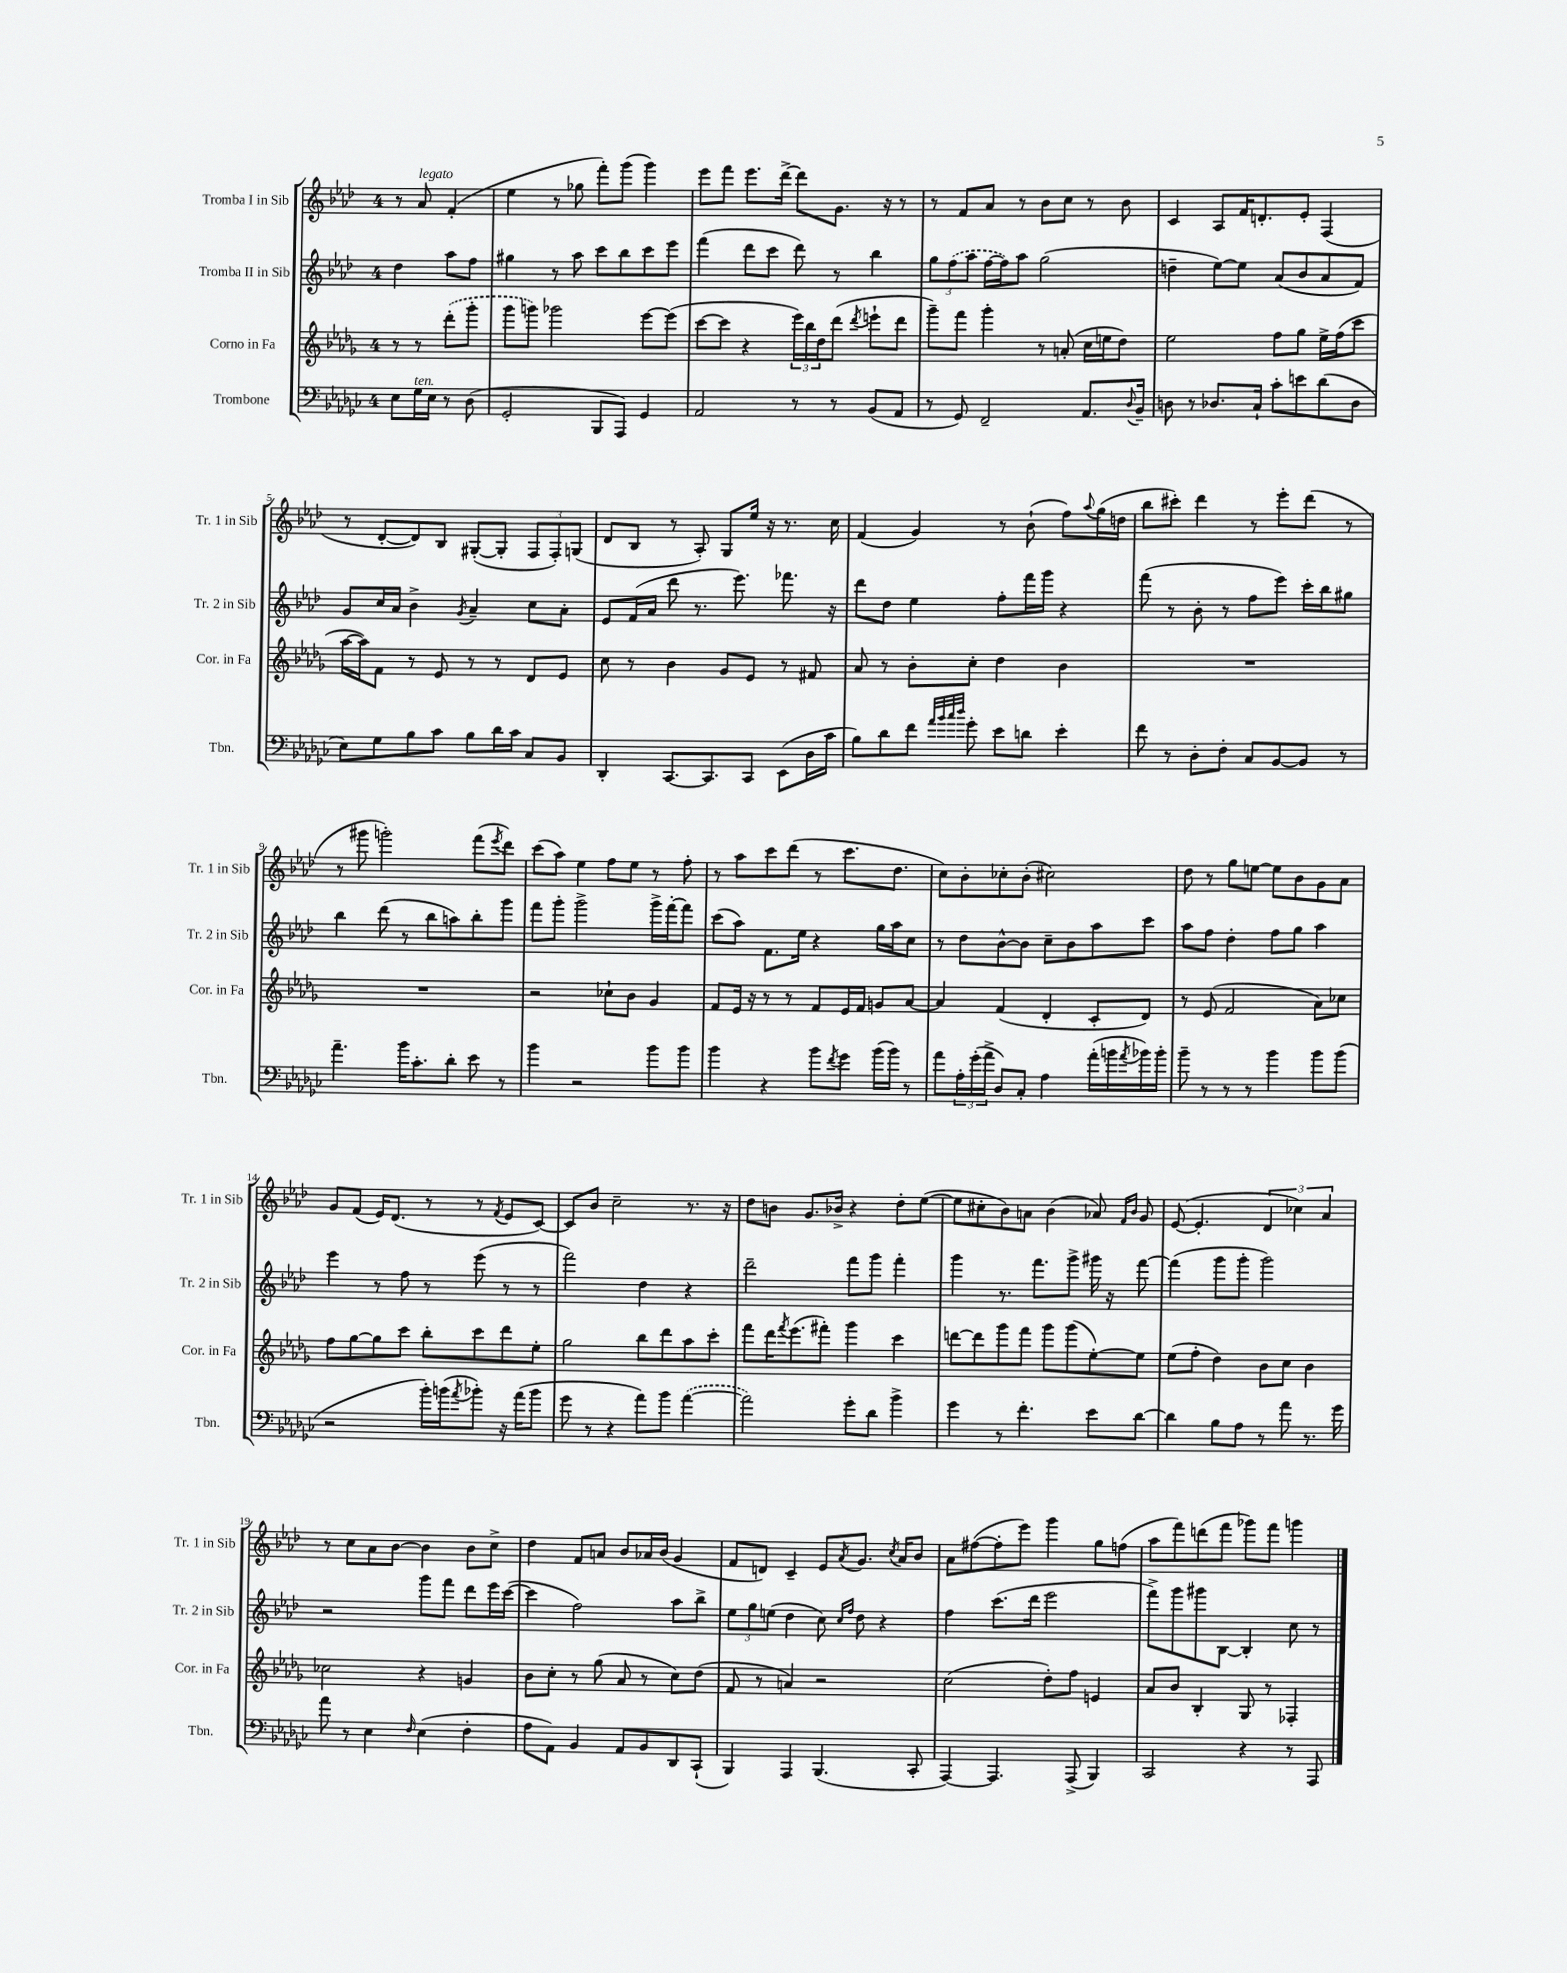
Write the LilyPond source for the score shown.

<<
\new StaffGroup <<
\new Staff = "s0" \with { instrumentName = "Tromba I in Sib" shortInstrumentName = "Tr. 1 in Sib" } {
    \clef treble \key aes \major \once \override Staff.TimeSignature.style = #'single-digit \time 4/4 \partial 2
    r8 aes'8^\markup { \italic "legato" } f'4-.( |
    ees''4 r8 ges''8 f'''8-.) g'''8( g'''4) |
    ees'''8 f'''8 ees'''8. des'''16~-> des'''8 g'8. r16 r8 |
    r8 f'8 aes'8 r8 bes'8 c''8 r8 bes'8 |
    c'4 aes8 f'16 d'8.-. ees'8-. f4( |
    r8 des'8~-. des'8) bes8 gis8~-.( gis8-. \tuplet 3/2 { f8 f8-.) g8( } |
    des'8 bes8 r8 aes8-.) g8 ees''16 r16 r8. c''16 |
    f'4( g'4) r8 bes'8-!( f''8) \appoggiatura { aes''8 } g''16( d''16 |
    bes''8 cis'''8-.) des'''4 r8 ees'''8-. des'''8( r8 |
    r8 gis'''8 g'''2-.) f'''8( \acciaccatura { ees'''8 } des'''8) |
    c'''8( aes''8) ees''4 f''8 ees''8 r8 f''8-. |
    r8 aes''8 c'''8 des'''8( r8 c'''8. des''8. |
    c''8) bes'8-. ces''8-. bes'8-.( cis''2) |
    des''8 r8 g''8 e''8~ e''8 bes'8 g'8 aes'8 |
    g'8 f'8( ees'16) des'8.( r8 r8 \acciaccatura { f'8 } ees'8 c'8~) |
    c'8 bes'8 c''2-- r8. r16 |
    des''8 b'8 g'8. bes'16-> r4 des''8-. ees''8~( |
    ees''8 cis''8-. bes'8) a'8 bes'4( aes'8) \grace { f'16 bes'16 } g'8 |
    ees'8~( ees'4.-. \tuplet 3/2 { des'4 ces''4) aes'4 } |
    r8 c''8 aes'8 bes'8~ bes'4 bes'8 c''8-> |
    des''4 f'8 a'8 bes'8 aes'16 bes'16( g'4 |
    f'8 d'8) c'4-- ees'8 \acciaccatura { aes'8 } g'8. \acciaccatura { c''8 } aes'16 bes'8 |
    aes'8 fis''8~( fis''8-. ees'''8) g'''4 g''8 f''8( |
    aes''8 f'''8) d'''8( f'''8 ges'''8) f'''8 g'''4 \bar "|." |
}
\new Staff = "s1" \with { instrumentName = "Tromba II in Sib" shortInstrumentName = "Tr. 2 in Sib" } {
    \clef treble \key aes \major \once \override Staff.TimeSignature.style = #'single-digit \time 4/4 \partial 2
    des''4 aes''8 f''8 |
    gis''4 r8 aes''8 c'''8 bes''8 c'''8 ees'''8 |
    f'''4( des'''8 c'''8 des'''8) r8 bes''4 |
    \tuplet 3/2 { g''8 \once \slurDashed f''8( aes''8 } f''16~ f''16) aes''8 g''2( |
    d''4-- ees''8~) ees''8 aes'8( bes'8 aes'8 f'8) |
    g'8 c''16 aes'16 bes'4-> \acciaccatura { g'8 } aes'4-- c''8 aes'8-. |
    ees'8 f'16( aes'16 des'''8 r8. ees'''8.) fes'''8. r16 |
    des'''8 des''8 ees''4 f''8-. f'''16 g'''16 r4 |
    f'''8( r8 bes'8-. r8 f''8 ees'''8) c'''16-. bes''16 gis''8 |
    bes''4 des'''8( r8 bes''8 a''8) bes''8-. g'''8 |
    f'''8 g'''8-. g'''2-> g'''16-> f'''16~-. f'''8 |
    c'''8( aes''8) f'8. ees''16 r4 g''16 aes''16 c''8 |
    r8 des''8 bes'8~-^ bes'8 c''8-- bes'8 aes''8 c'''8 |
    aes''8 f''8 des''4-. f''8 g''8 aes''4 |
    ees'''4 r8 f''8 r8 ees'''8( r8 r8 |
    f'''2) des''4 r4 |
    des'''2-- f'''8 g'''8 f'''4-. |
    g'''4 r8. f'''8. g'''8-> gis'''16 r16 f'''8~ |
    f'''4( g'''8 g'''8-. g'''2) |
    r2 g'''8 f'''8 des'''8 ees'''16 c'''16~( |
    c'''4 f''2) aes''8 bes''8-> |
    \tuplet 3/2 { ees''8 g''8 e''8( } des''4 c''8) \grace { c''16 f''16 } des''8 r4 |
    f''4 c'''8.( des'''16 ees'''2 |
    f'''8->) g'''8 gis'''8 bes8~ bes4-. c''8 r8 \bar "|." |
}
\new Staff = "s2" \with { instrumentName = "Corno in Fa" shortInstrumentName = "Cor. in Fa" } {
    \clef treble \key des \major \once \override Staff.TimeSignature.style = #'single-digit \time 4/4 \partial 2
    r8 r8 \once \slurDashed des'''8-.( ges'''8-. |
    ges'''8 g'''8) ges'''2 ees'''8~ ees'''8( |
    c'''8~ c'''8 r4 \tuplet 3/2 { ees'''16) bes''16 des''16 } des'''8( \acciaccatura { des'''8 } e'''8-! des'''8 |
    ges'''8--) f'''8 ges'''4-. r8 a'8-.( c''16 e''16 des''8) |
    ees''2 f''8 ges''8 ees''16-> f''16( c'''8 |
    aes''16~ aes''16) f'8 r8 ees'8 r8 r8 des'8 ees'8 |
    c''8 r8 bes'4 ges'8 ees'8 r8 fis'8 |
    aes'8 r8 bes'8-. c''8-. des''4 bes'4 |
    R1 |
    R1 |
    r2 ces''8-! bes'8 ges'4 |
    f'8 ees'16 r16 r8 r8 f'8 ees'16 f'16 g'8 aes'8~ |
    aes'4 f'4( des'4-. c'8-. des'8) |
    r8 ees'8( f'2 aes'8) ces''8 |
    f''8 ges''8~ ges''8 c'''8 bes''8-. c'''8 des'''8 ees''8-. |
    ges''2 bes''8 des'''8 aes''8 c'''8-. |
    f'''8 des'''16 \acciaccatura { f'''8 } ees'''8.( fis'''8-.) ges'''4 c'''4 |
    d'''8~ d'''8 ges'''8 f'''8 ges'''8 ges'''8( ees''8~-.) ees''8 |
    ees''8( f''8-. des''4) bes'8 c''8 bes'4 |
    ces''2 r4 g'4 |
    bes'8 c''8-. r8 ges''8( aes'8 r8 c''8) des''8( |
    f'8 r8 a'4) r2 |
    c''2( des''8-.) f''8 e'4 |
    aes'8 bes'8 bes4-. ges8 r8 fes4-. \bar "|." |
}
\new Staff = "s3" \with { instrumentName = "Trombone" shortInstrumentName = "Tbn." } {
    \clef bass \key ges \major \once \override Staff.TimeSignature.style = #'single-digit \time 4/4 \partial 2
    ees8 ges16^\markup { \italic "ten." } ees16 r8 des8( |
    ges,2-. bes,,8 aes,,8) ges,4 |
    aes,2 r8 r8 bes,8( aes,8 |
    r8 ges,8) f,2-- aes,8. \appoggiatura { des8 } bes,16-- |
    d8 r8 des8. ces16-! ces'8-. e'8 des'8( des8 |
    ees8) ges8 bes8 ces'8 bes8 des'16 ces'16 ces8 bes,8 |
    des,4-. ces,8.~ ces,8. ces,8 ees,8( des16 ces'16 |
    bes8) des'8 f'8 \grace { aes'32 bes'32 ces''32 des''32 } ges'8-. ees'8 d'8 ees'4-. |
    f'8 r8 des8-. f8-. ces8 bes,8~ bes,8 r8 |
    aes'4.-- bes'16 ces'8.-. des'8-. ees'8 r8 |
    bes'4 r2 bes'8 bes'8 |
    bes'4 r4 bes'8 \acciaccatura { f'8 } ges'8 bes'16( bes'16) r8 |
    aes'8 \tuplet 3/2 { aes16-. ges'16-.( aes'16-> } des8) ces8-. aes4 aes'16-.( b'16 \acciaccatura { aes'8 } bes'16) bes'16-. |
    bes'8-- r8 r8 r8 bes'4 bes'8 bes'8( |
    r2 bes'16-.) b'16( \acciaccatura { aes'8 } bes'8-.) r16 aes'16( bes'8 |
    ges'8 r8 r4 aes'8) bes'8 \once \slurDashed aes'4~( |
    aes'2) ges'8-. des'8 bes'4-> |
    ges'4 r8 f'4.-. ees'8 des'8~ |
    des'4 bes8 aes8 r8 aes'8 r8. ges'16 |
    aes'8 r8 ees4 \grace { f16 } ees4( f4-. |
    aes8 aes,8) bes,4 aes,8 bes,8 des,8 ces,8-!( |
    bes,,4) aes,,4 bes,,4.( ces,8-. |
    aes,,4~) aes,,4. aes,,8->( bes,,4) |
    ces,2 r4 r8 aes,,8 \bar "|." |
}
>>
>>
